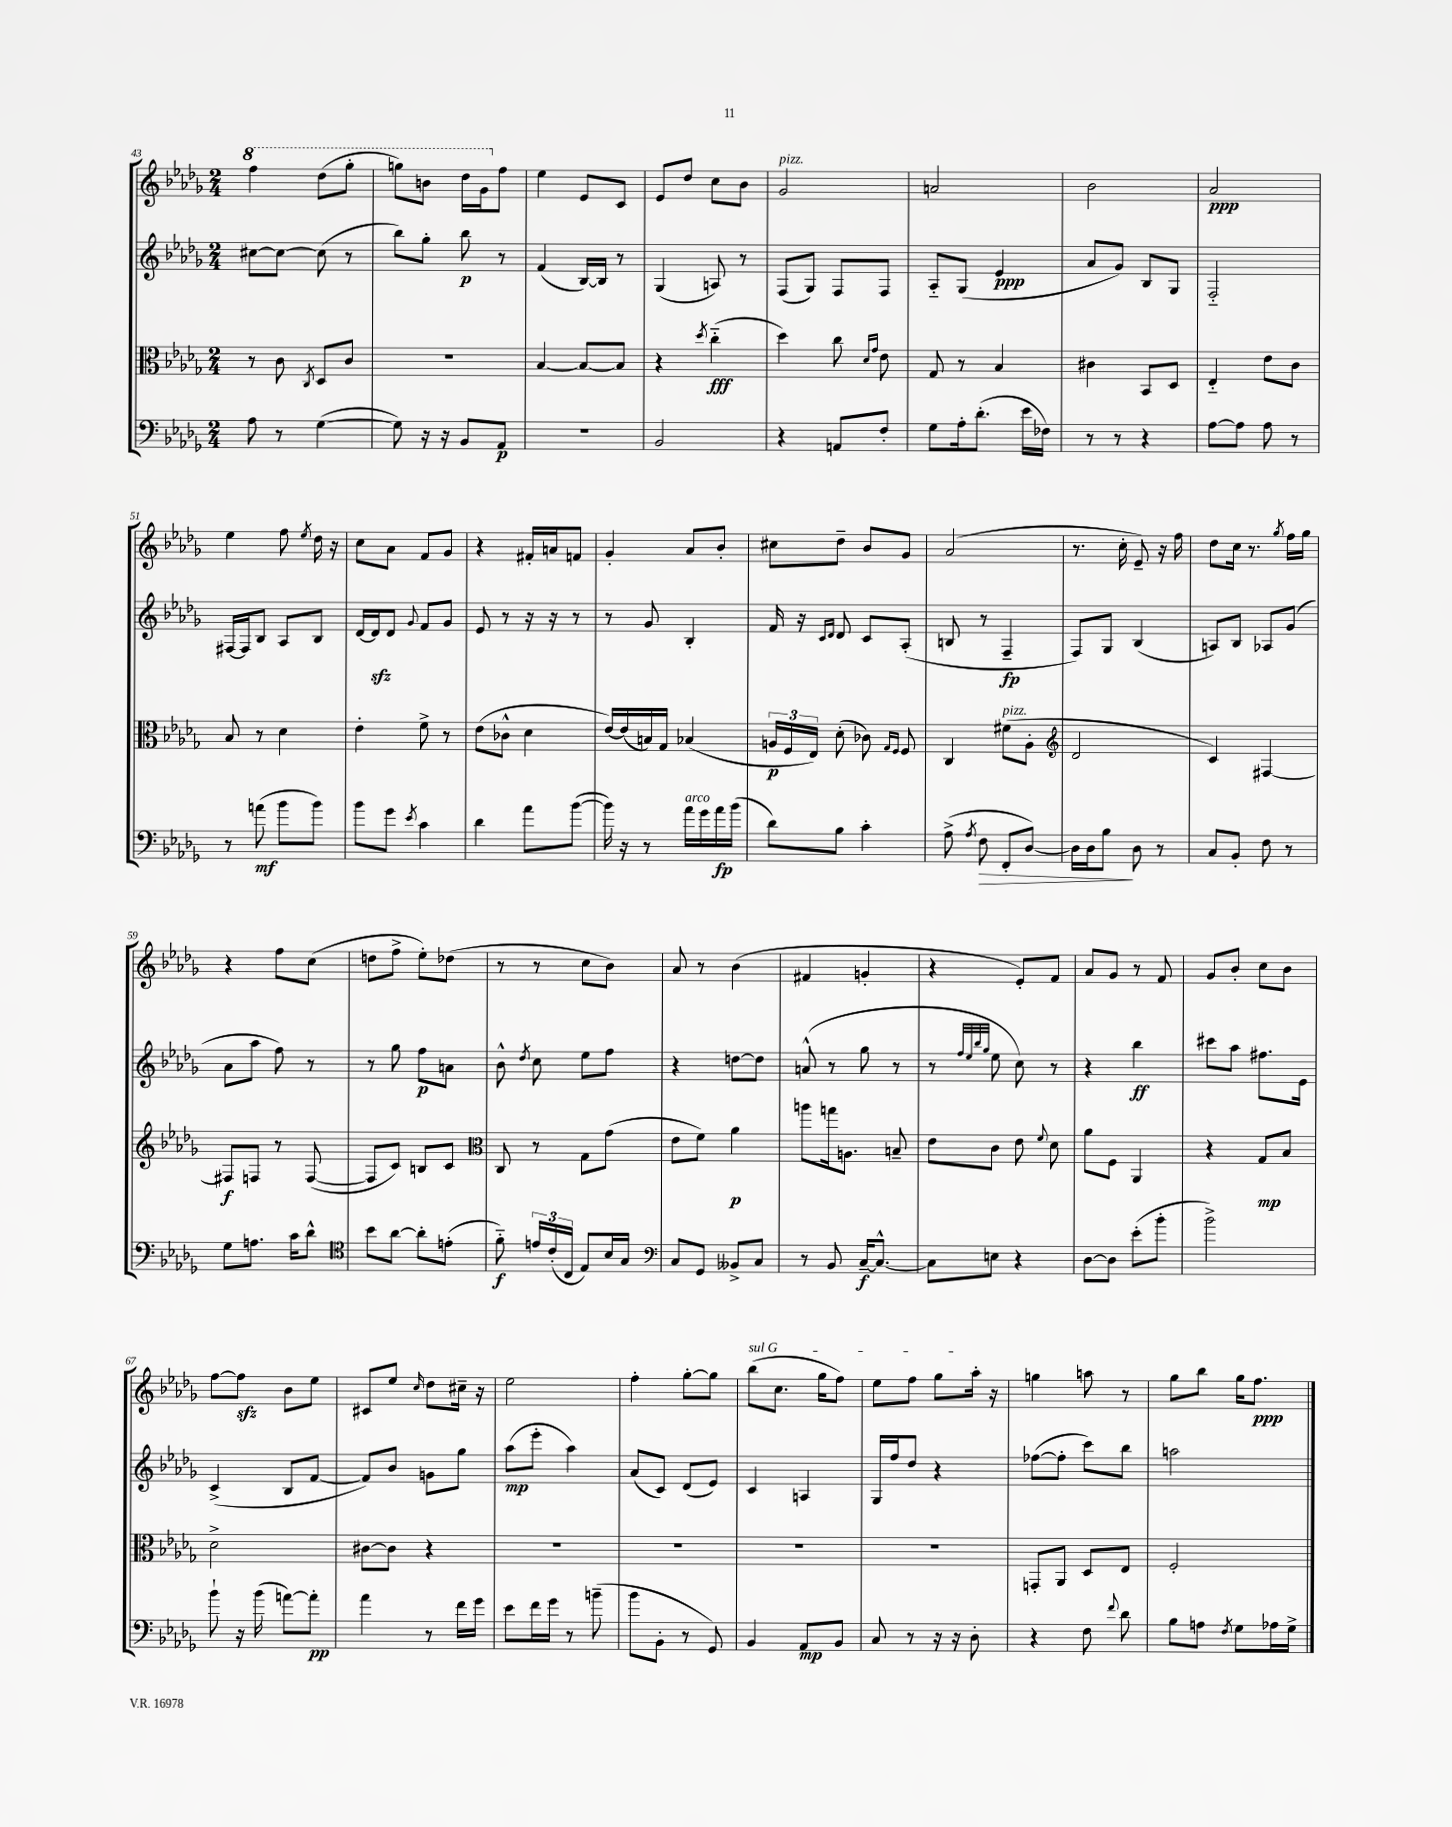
<<
\new StaffGroup <<
\new Staff = "s0" {
    \clef treble \key des \major \numericTimeSignature \time 2/4
    \autoBeamOff \ottava #1 f'''4 des'''8[( ges'''8]-. |
    g'''8[) b''8] des'''16[ ges''16 \ottava #0 f''8] |
    ees''4 ees'8[ c'8] |
    ees'8[ des''8] c''8[ bes'8] |
    ges'2^\markup { \italic "pizz." } |
    a'2 |
    bes'2 |
    aes'2\ppp |
    ees''4 f''8 \acciaccatura { ees''8 } des''16 r16 |
    c''8[ aes'8] f'8[ ges'8] |
    r4 fis'16[-. a'16 f'8] |
    ges'4-. aes'8[ bes'8]-. |
    cis''8[ des''8]-- bes'8[ ges'8] |
    aes'2( |
    r8. c''16-. ees'8--) r16 f''16 |
    des''8[ c''16] r8. \acciaccatura { ges''8 } f''16[ ges''16] |
    r4 f''8[ c''8]( |
    d''8[ f''8]-> ees''8[-.) des''8]( |
    r8 r8 c''8[ bes'8]) |
    aes'8 r8 bes'4( |
    fis'4 g'4-. |
    r4 ees'8[-.) f'8] |
    aes'8[ ges'8] r8 f'8 |
    ges'8[ bes'8]-. c''8[ bes'8] |
    f''8[~ f''8]\sfz bes'8[ ees''8] |
    cis'8[ ees''8] \grace { c''16 } des''8[ cis''16]-- r16 |
    ees''2 |
    f''4-. ges''8[~-. ges''8] |
    \once \override TextSpanner.bound-details.left.text = \markup { \italic "sul G" } bes''8[\startTextSpan( c''8.] ges''16[ f''8]) |
    ees''8[ f''8] ges''8[ aes''16]-.\stopTextSpan r16 |
    g''4 a''8 r8 |
    ges''8[ bes''8] ges''16[ f''8.]\ppp \bar "|." |
}
\new Staff = "s1" {
    \clef treble \key des \major \numericTimeSignature \time 2/4
    \autoBeamOff cis''8[~ cis''8]~ cis''8( r8 |
    bes''8[) ges''8]-. bes''8\p r8 |
    f'4( bes16[~) bes16] r8 |
    ges4( a8) r8 |
    f8[( ges8]) f8[ f8] |
    aes8[-_ ges8]( ees'4\ppp |
    aes'8[ ges'8]) bes8[ ges8] |
    f2-_ |
    fis16[~ fis16 bes8] aes8[ bes8] |
    des'16[~ des'16\sfz des'8] \appoggiatura { ges'8 } f'8[ ges'8] |
    ees'8 r8 r16 r16 r8 |
    r8 ges'8 bes4-. |
    f'16 r16 \grace { c'16[ des'16] } des'8 c'8[ aes8]-.( |
    b8 r8 f4--\fp |
    f8[) ges8] bes4( |
    a8[) bes8] aes8[ ges'8]( |
    aes'8[ aes''8] f''8) r8 |
    r8 ges''8 f''8[\p a'8] |
    bes'8-^ \acciaccatura { des''8 } c''8 ees''8[ f''8] |
    r4 d''8[~ d''8] |
    a'8-^( r8 ges''8 r8 |
    r8 \grace { f''32[ ees''32 bes''32 ges''32] } ees''8 c''8) r8 |
    r4 bes''4\ff |
    cis'''8[ aes''8] fis''8.[ ees'16] |
    c'4->( bes8[ f'8]~ |
    f'8[) bes'8] g'8[ ges''8] |
    aes''8[\mp( ees'''8]-. aes''4) |
    aes'8[( c'8]) des'8[( ees'8]) |
    c'4 a4 |
    ges16[ f''16 des''8] r4 |
    fes''8[~( fes''8]-. c'''8[) bes''8] |
    a''2 \bar "|." |
}
\new Staff = "s2" {
    \clef alto \key des \major \numericTimeSignature \time 2/4
    \autoBeamOff r8 c'8 \acciaccatura { c8 } des8[ c'8] |
    r2 |
    bes4~ bes8[~ bes8] |
    r4 \acciaccatura { des''8 } c''4-_\fff( |
    des''4) c''8 \grace { des'16[ ges'16] } ees'8 |
    ges8 r8 bes4 |
    cis'4 bes,8[ des8] |
    ees4-_ ees'8[ c'8] |
    bes8 r8 des'4 |
    ees'4-. f'8-> r8 |
    ees'8[( ces'8]-^ des'4 |
    ees'16[~) ees'16( b16) ges16] bes4( |
    \tuplet 3/2 { a16[\p f16 ees16]) } des'8-.( ces'8) \grace { ges16[ f16] } f8 |
    c4 fis'8[^\markup { \italic "pizz." }( aes8]-. |
    \clef treble des'2 |
    c'4) fis4~ |
    fis8[\f f8] r8 f8~( |
    f8[ c'8]) b8[ c'8] |
    \clef alto c8 r8 ges8[ ges'8]( |
    ees'8[ f'8]) aes'4\p |
    a''8[ g''16 a8.] b8-- |
    ees'8[ c'8] ees'8 \appoggiatura { f'8 } des'8 |
    aes'8[ f8] aes,4 |
    r4 ges8[\mp bes8] |
    des'2-> |
    cis'8[~ cis'8] r4 |
    R2 |
    R2 |
    R2 |
    R2 |
    g,8[-. aes,8] des8[ ees8] |
    f2-. \bar "|." |
}
\new Staff = "s3" {
    \clef bass \key des \major \numericTimeSignature \time 2/4
    \autoBeamOff aes8 r8 ges4~( |
    ges8) r16 r16 bes,8[ aes,8]\p |
    R2 |
    bes,2 |
    r4 a,8[ f8]-. |
    ges8[ aes16-. des'8.]-.( ees'16[ fes16]) |
    r8 r8 r4 |
    aes8[~ aes8] aes8 r8 |
    r8 a'8\mf( bes'8[ bes'8]) |
    bes'8[ ges'8] \acciaccatura { ees'8 } c'4 |
    des'4 aes'8[ bes'8]~( |
    bes'16) r16 r8 aes'16[^\markup { \italic "arco" } ges'16 aes'16\fp bes'16]( |
    des'8[) bes8] c'4-. |
    aes8->( \acciaccatura { aes8 } f8\> f,8[-. des8]~) |
    des16[ des16 bes8]\! des8 r8 |
    c8[ bes,8]-. f8 r8 |
    ges8[ a8.] c'16[ des'8]-^ |
    \clef tenor bes'8[ aes'8]~ aes'8[-. e'8]-.( |
    f'8-_\f) \tuplet 3/2 { e'16[ c'16-.( c16] } ees8[) bes16 ges16] |
    \clef bass c8[ ges,8] beses,8[-> c8] |
    r8 bes,8 c16[~--\f c8.]~-^ |
    c8[ e8] r4 |
    des8[~ des8] ees'8[-.( bes'8]-. |
    bes'2->) |
    bes'8-! r16 bes'16( a'8[~) a'8]-.\pp |
    aes'4 r8 f'16[ ges'16] |
    ees'8[ f'16 ges'16] r8 b'8--( |
    bes'8[ bes,8]-. r8 ges,8) |
    bes,4 aes,8[\mp bes,8] |
    c8 r8 r16 r16 des8-. |
    r4 f8 \appoggiatura { f'8 } des'8 |
    bes8[ a8] \acciaccatura { f8 } ges8[ aes16 ges16]-> \bar "|." |
}
>>
>>
\layout { \context { \Score currentBarNumber = #43 } }
